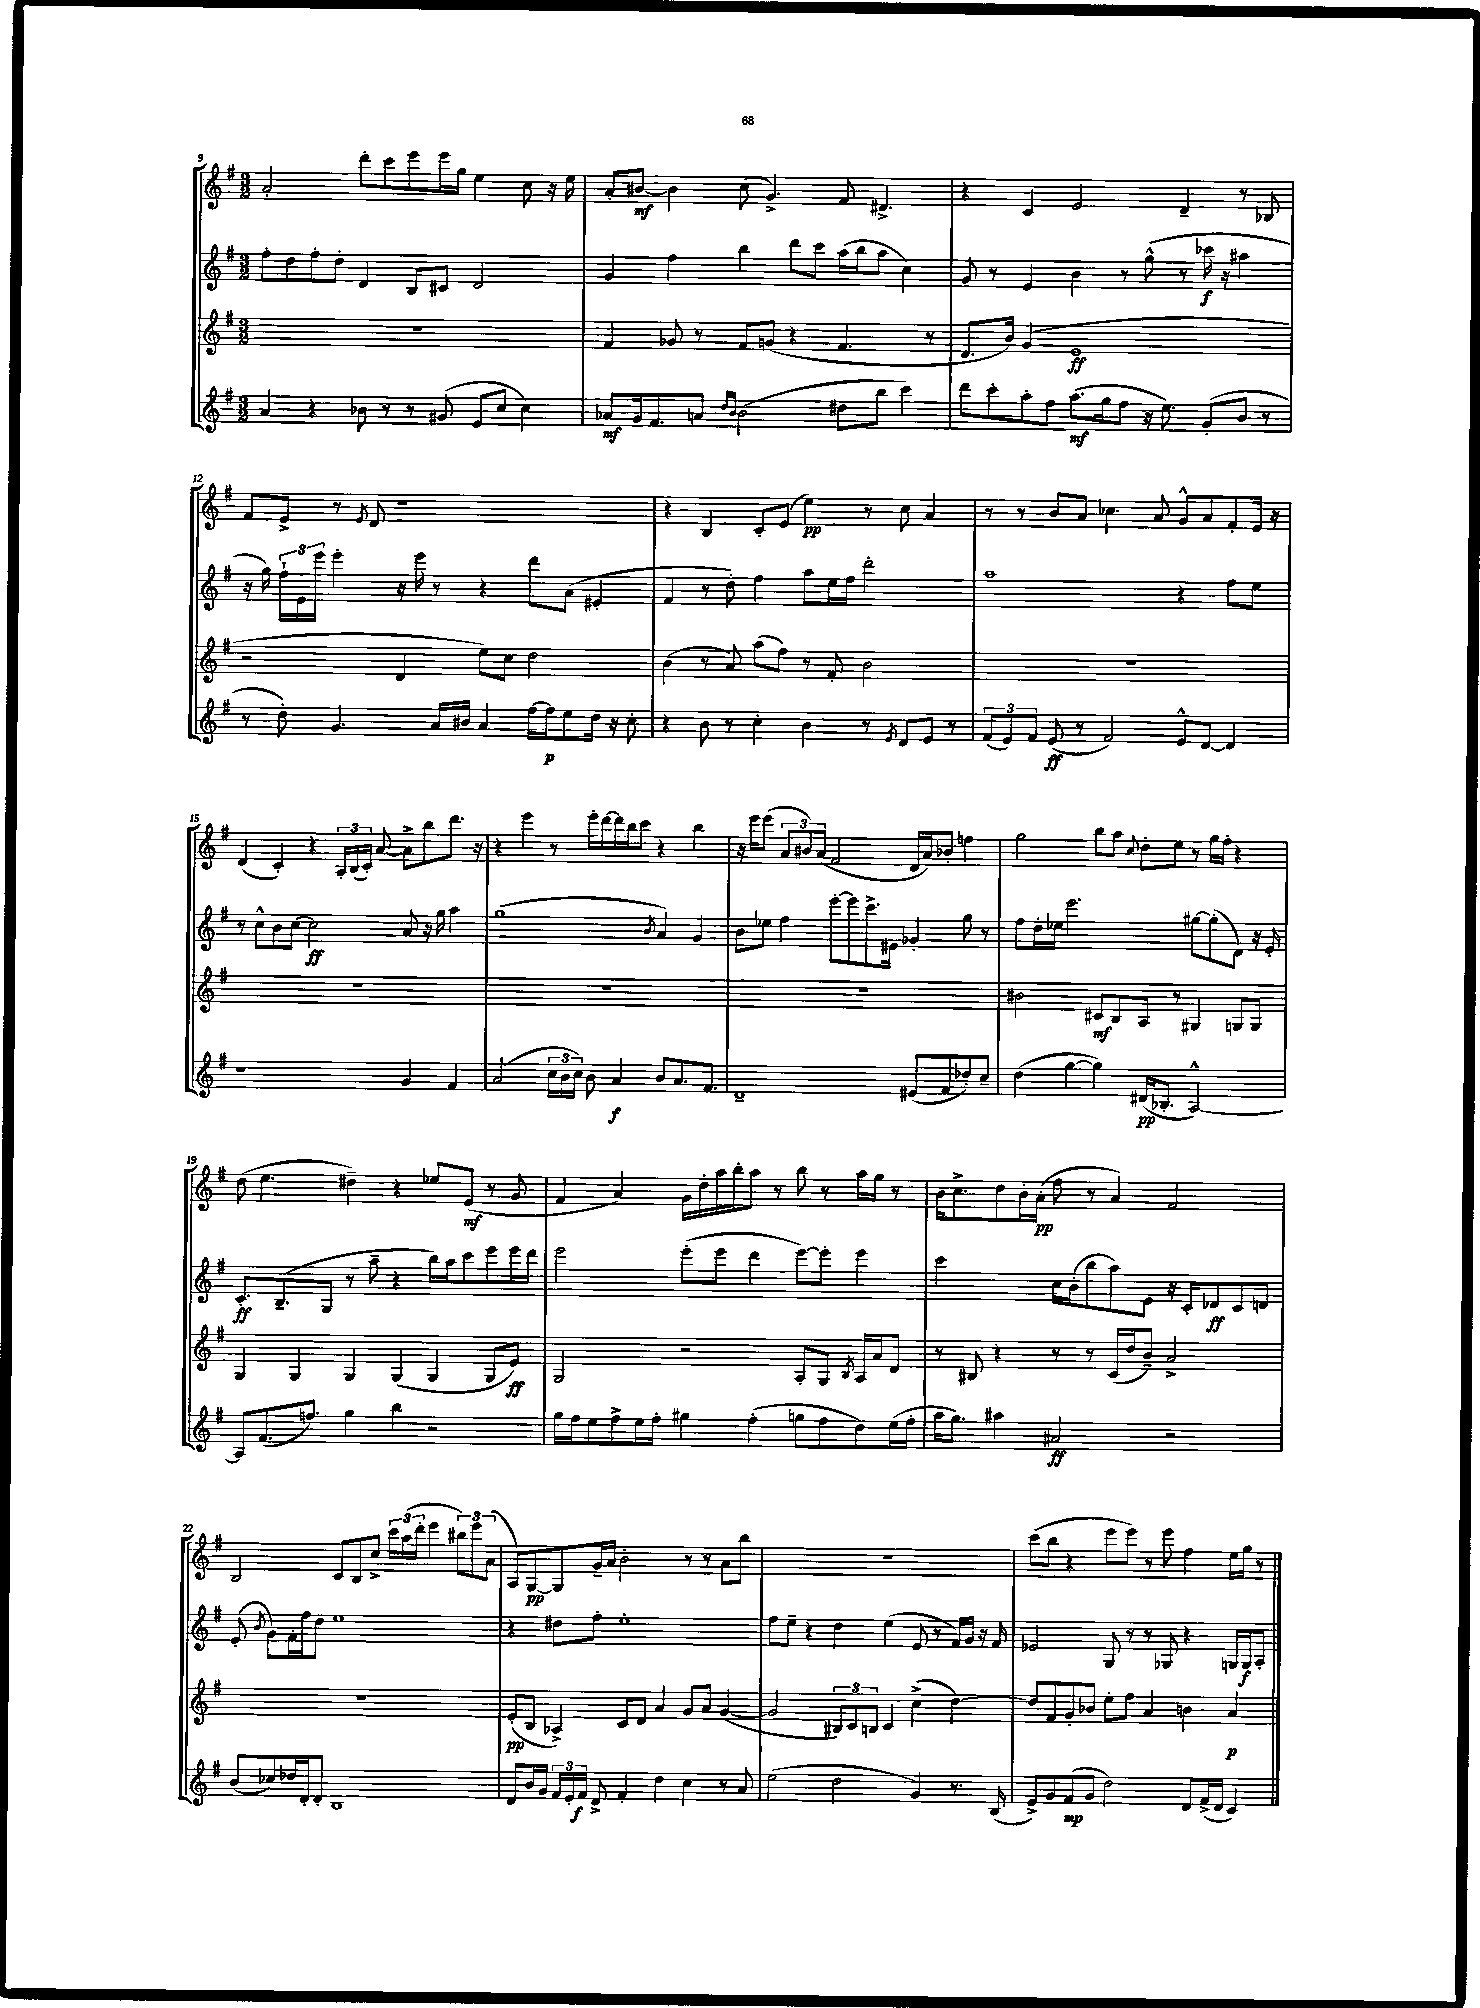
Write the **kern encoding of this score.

**kern	**kern	**kern	**kern
*staff4	*staff3	*staff2	*staff1
*clefG2	*clefG2	*clefG2	*clefG2
*k[f#]	*k[f#]	*k[f#]	*k[f#]
*M3/2	*M3/2	*M3/2	*M3/2
4a/	1.r	8ff#'\L	2a'/
.	.	8dd\	.
4r	.	8ff#'\	.
.	.	8dd'\J	.
8b-\	.	4d/	8ddd'\L
8r	.	.	8ccc\
8r	.	8B/L	8eee\
(8g#/	.	8c#/J	16eee\L
.	.	.	16gg\JJ
8e/L	.	2d/	4ee\
8cc/J	.	.	.
4cc\)	.	.	8cc\
.	.	.	16r
.	.	.	16ee\
=	=	=	=
8a-/L	4f#/	4g/	8a'/L
16g/k	.	.	[8b#/J
8.f#/	.	.	.
.	8g-/	4ff#\	4b#\]
8a/J	8r	.	.
16qqdd/LL	.	.	.
16qqb/JJ	.	.	.
(2b\	8f#/L	4bb\	(8cc\
.	(8g/J	.	4.g^/)
.	4r	8ddd\L	.
.	.	8ccc\J	.
8dd#\L	4.f#/	(16aa\LL	8f#/
.	.	16bb\J	.
8bb\J	.	8aa\J	4.d#^/
4ccc\)	.	4cc\)	.
.	8r	.	.
=	=	=	=
8ddd\L	8.d/L	8g/	4r
8ccc'\	.	8r	.
.	16b/Jk)	.	.
8aa'\	(4g/	4e/	4c/
8ff#\J	.	.	.
(8.aa\L	1e	4b\	2e/
16gg\k	.	.	.
8ff#\J	.	8r	.
16r	.	(8gg^^\	.
8.ee\)	.	.	.
.	.	8r	4d~/
(8g'/L	.	16ccc-\	.
.	.	16r	.
8b/J	.	4aa#\	8r
8r	.	.	8B-/
=	=	=	=
8r	2r	16r	8f#/L
.	.	16gg\)	.
8dd'\)	.	24ff#`\LL	8e^/J
.	.	24e\	.
.	.	24eee\JJ	.
4.g/	.	4eee'\	8r
.	.	.	8qe/
.	.	.	8d/
.	4d/	16r	1r
.	.	16eee\	.
16a/LL	.	8r	.
16b#/JJ	.	.	.
4a/	8ee\L)	4r	.
.	8cc\J	.	.
[16ff#\LL	2dd\	8ddd\L	.
16ff#\]J	.	.	.
8ee\	.	(8a\J	.
16dd\Jk	.	4e#'/	.
16r	.	.	.
8cc'\	.	.	.
=	=	=	=
4r	(4b\	4f#/	4r
8b\	8r	8r	4B/
8r	8a/)	8dd'\)	.
4cc'\	(8aa\L	4ff#\	8c'/L
.	8ff#\J)	.	(8e/J
4b\	8r	8aa\L	4ee\)
.	8f#'/	16ee\L	.
.	.	16ff#\JJ	.
8r	2b\	2ddd'\	8r
8qe/	.	.	.
8d/L	.	.	8cc\
8e/J	.	.	4a/
8r	.	.	.
=	=	=	=
(12f#/L	1.r	1aa	8r
12e/)	.	.	.
.	.	.	8r
12f#/J	.	.	.
(8e/	.	.	8b/L
8r	.	.	8a/J
2f#/)	.	.	4.cc-\
.	.	.	8a/
8e^^/L	.	4r	8g^^/L
[8d/J	.	.	8a/
4d/]	.	8ff#\L	8f#'/
.	.	8ee\J	16e/Jk
.	.	.	16r
=	=	=	=
1r	1.r	8r	(4d/
.	.	8cc^^\L	.
.	.	8b\	4c'/)
.	.	[8cc\J	.
.	.	2cc\]	4r
.	.	.	24A'/LL
.	.	.	(24B/
.	.	.	24c'/JJ)
.	.	.	[8a/
4g/	.	8a/	8a^\]L
.	.	16r	8bb\
.	.	16gg\	.
4f#/	.	4aa\	8.ddd\J
.	.	.	16r
=	=	=	=
(2a/	1.r	(1gg	4r
.	.	.	4eee\
24cc\LL	.	.	8r
24b\	.	.	.
24cc\JJ)	.	.	.
8b\	.	.	16eee'\LL
.	.	.	[16ddd\
4a/	.	.	16ddd\]
.	.	.	16bb\J
.	.	.	8ccc\J
.	.	8qb/	.
8b/L	.	4a/)	4r
8.a/	.	.	.
.	.	4g/	4bb\
8.f#/J	.	.	.
=	=	=	=
1d~	1.r	8b\L	16r
.	.	.	16eee\LK
.	.	8ee-\J	(8eee\J
.	.	4ff#\	12a/L
.	.	.	12b#/)
.	.	.	(12a/J
.	.	[8eee'\L	2f#/
.	.	8eee\]	.
.	.	8.ccc^\	.
.	.	16e#\Jk	.
(8e#/L	.	4g-'/	16d/LL
.	.	.	16a/J)
8f#/	.	.	8b-'/J
8dd-'/)	.	8gg\	4ff\
8cc~/J	.	8r	.
=	=	=	=
(4dd\	2b#\	8ff#\L	2gg\
.	.	16dd'\L	.
.	.	16ee-\JJ	.
[4gg\	.	2.eee\	.
4gg\])	8c#/L	.	8bb\L
.	8B/	.	8aa\J
.	.	.	8qqcc/
(16d#/LK	8A/J	.	8dd'\L
8.B-'/J	.	.	.
.	8r	.	8ee\J
[2A^^/)	4G#/	[8gg#\L	8r
.	.	(8gg#'\]	16gg\LL
.	.	.	16ff#'\JJ
.	8G/L	8d\J)	4r
.	8G/J	16r	.
.	.	16e'/	.
=	=	=	=
8A/]L	4G/	8.c'/L	(8dd\
(8.f#/	.	.	4.ee\
.	.	(8.B~/	.
.	4G/	.	.
8.ff/J)	.	.	.
.	.	8G/J	.
4gg\	4G/	8r	4dd#~\)
.	.	8aa~\	.
4bb\	(4G/	4r	4r
2r	4G/	16bb\LL)	8ee-/L
.	.	16aa\J	.
.	.	8ccc\	(8e/J
.	8G/L	8eee\	8r
.	8e/J)	16eee\L	8g/
.	.	16ddd\JJ	.
=	=	=	=
16gg\LL	2G/	2eee\	4f#/
16ff#\J	.	.	.
8ee\	.	.	.
8ff#^\	.	.	4a/)
16ee\L	.	.	.
16ff#'\JJ	.	.	.
4gg#\	2r	(8eee'\L	16g\LL
.	.	.	16dd'\
.	.	8eee\J	16aa\
.	.	.	16bb'\J
(4ff#'\	.	4ddd\	8aa\J
.	.	.	8r
8gg\L	8A'/L	[8eee\L)	8bb\
8ff#\	8G/J	8eee'\]J	8r
.	8qB/	.	.
8dd\)	16A/LL	4eee\	16aa\LL
.	16a/J	.	16gg\JJ
(16ee\L	8d/J	.	8r
16ff#'\JJ	.	.	.
=	=	=	=
16aa\LK	8r	2ccc\	16b\LK
8.gg\J)	.	.	8.cc^\
.	8B#/	.	.
4aa#\	4r	.	8dd\
.	.	.	16b'\L
.	.	.	(16a'\JJ
2a#/	8r	16cc\LL	8ff#\
.	.	(16b'\J	.
.	8r	8bb\	8r
.	(16c/LL	8aa\)	4a/)
.	16dd/J	.	.
.	8b~/J)	8e\J	.
2r	2a^/	16r	2f#/
.	.	16c'/LK	.
.	.	8d-/	.
.	.	8c/	.
.	.	8d/J	.
=	=	=	=
(8b/L	1.r	(8e'/	2B/
.	.	8qb/	.
8cc-/)	.	8g\L)	.
16dd-/L	.	16f#'\L	.
16d'/J	.	16ff#\J	.
8d'/J	.	8dd\J	.
1B	.	1ee	8c/L
.	.	.	8B/
.	.	.	8cc^/J
.	.	.	24ccc\LL
.	.	.	(24aa\
.	.	.	24ddd'\JJ
.	.	.	4eee\
.	.	.	12bb#\L)
.	.	.	12eee\
.	.	.	(12a\J
=	=	=	=
8d/L	(8e'/L	4r	8A/L)
16b/L	8B/J	.	[8G/
16g/JJ	.	.	.
24f#/LL	4A-^/)	8dd#\L	8G/]
24e'/	.	.	.
24f#/JJ	.	.	.
8d^/	.	8ff#'\J	16g~/L
.	.	.	16a/JJ
4f#'/	8c/L	1ee'	2b'\
.	8d/J	.	.
4dd\	4a/	.	.
4cc\	8g/L	.	8r
.	8a/J	.	8r
8r	([4g/	.	8a\L
8a/	.	.	8bb\J
=	=	=	=
(2ee\	2g/]	8ff#\L	1.r
.	.	8ee~\J	.
.	.	4r	.
2dd\	12B#/L)	4dd\	.
.	12c/	.	.
.	12B/J	.	.
.	4c/	(4ee\	.
4g/)	(4cc^\	8e/	.
.	.	8r	.
8.r	[4dd\)	16f#/LL)	.
.	.	16g/JJ	.
.	.	16r	.
(16B/	.	16f#/	.
=	=	=	=
8e^/L)	8dd/]L	2e-/	(8ccc\L
8g/	8f#/	.	8bb\J
(8f#/	8g'/	.	4r
8g/J	8b-/J	.	.
2dd\)	8ee'\L	8G/	8eee\L
.	8ff#\J	8r	8eee\J)
.	4a/	8r	8r
.	.	8G-/	8eee\
8d/L	4b\	4r	4ff#\
(16f#^/L	.	.	.
16d/JJ	.	.	.
4c/)	4a/	16G/LL	16ee\LL
.	.	16G/J	16gg\JJ
.	.	8A'/J	8r
==	==	==	==
*-	*-	*-	*-
